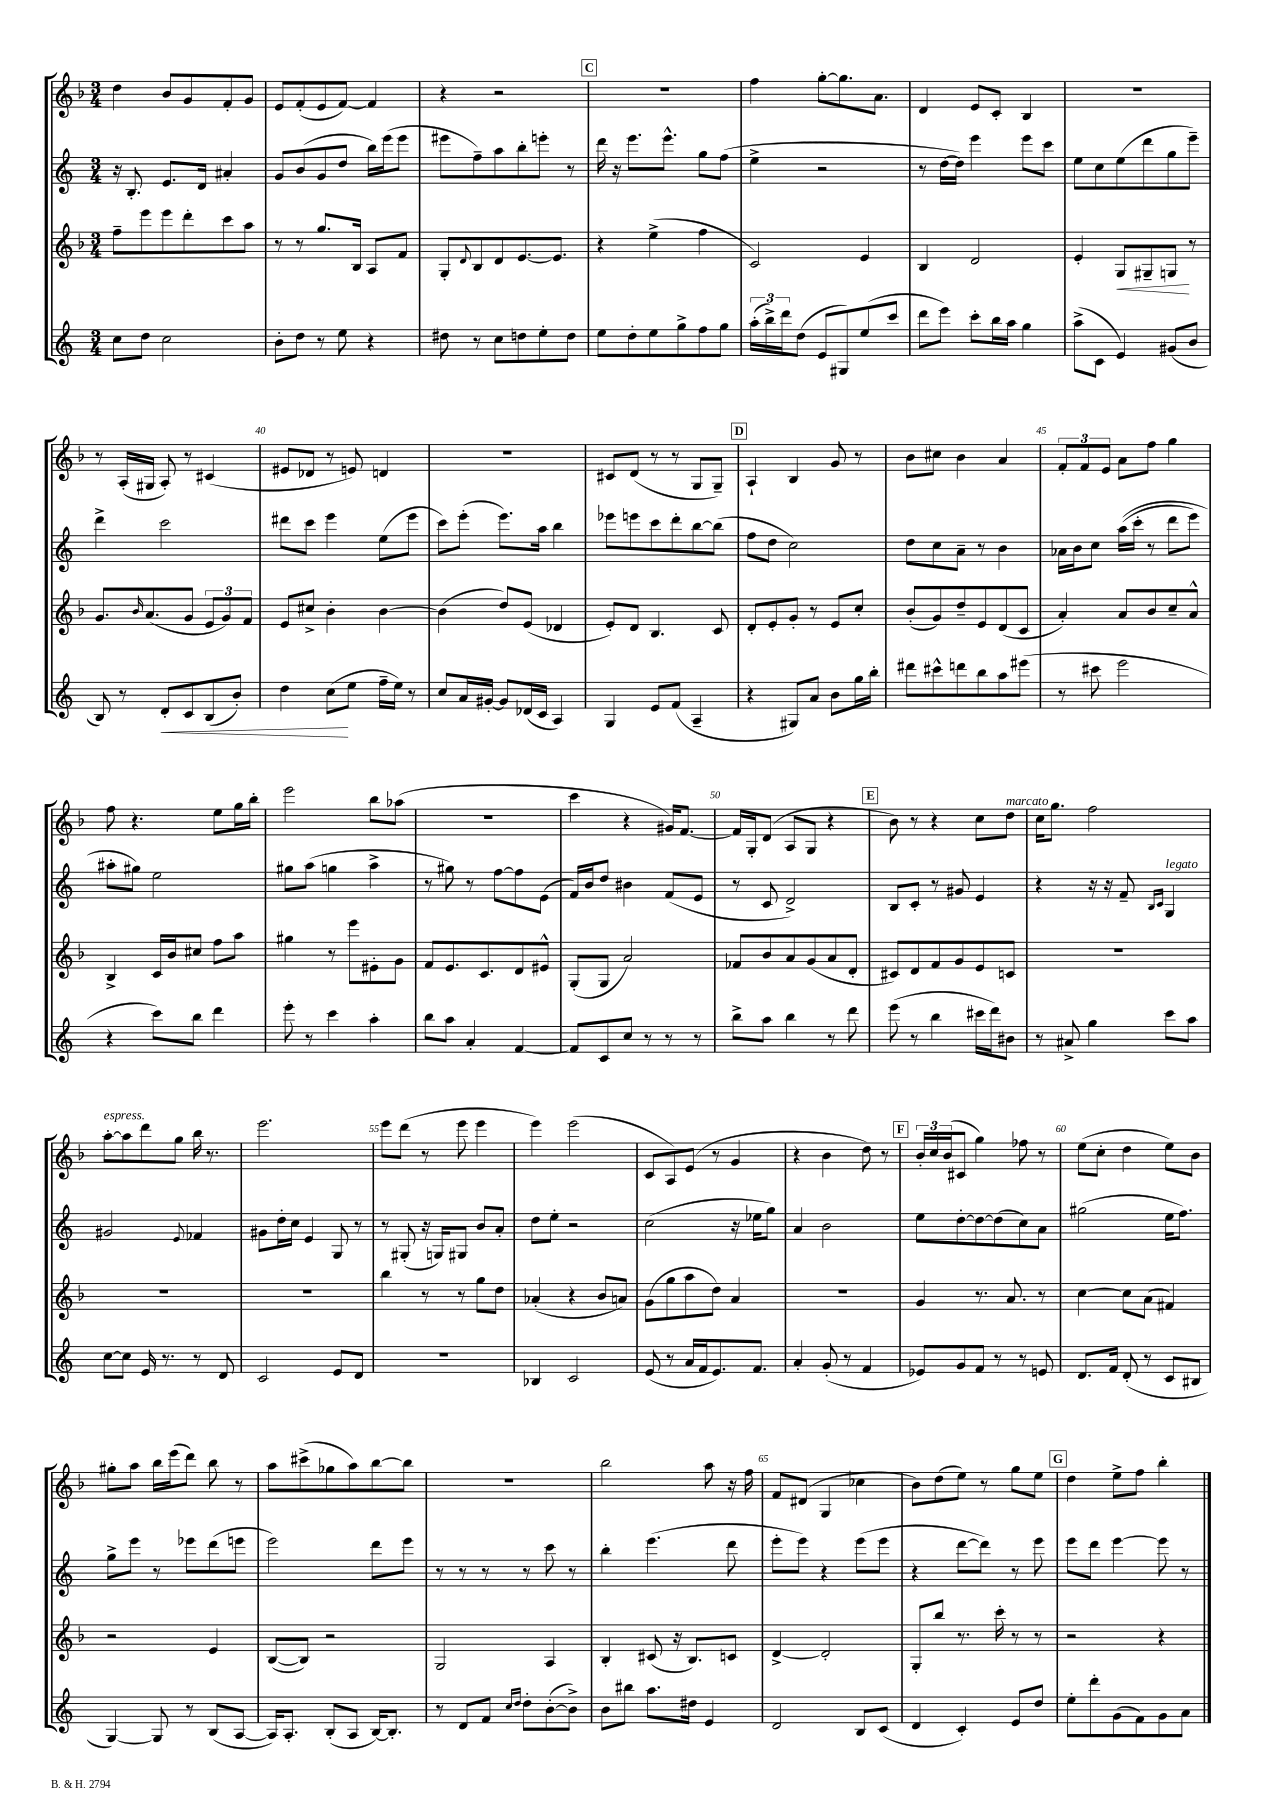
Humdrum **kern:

**kern	**dynam	**kern	**dynam	**kern	**kern
*part4	*part4	*part3	*part3	*part2	*part1
*staff4	*staff4	*staff3	*staff3	*staff2	*staff1
*clefG2	*	*clefG2	*	*clefG2	*clefG2
*k[]	*	*k[b-]	*	*k[]	*k[b-]
*M3/4	*	*M3/4	*	*M3/4	*M3/4
=32	=32	=32	=32	=32	=32
8cc\L	.	8ff~\L	.	16r	4dd\
.	.	.	.	8.B'/	.
8dd\J	.	8eee\	.	.	.
2cc\	.	8eee\	.	8.e/L	8b-/L
.	.	8ddd'\	.	.	8g/
.	.	.	.	16d/Jk	.
.	.	8ccc\	.	4a#X'/	8f'/
.	.	8aa\J	.	.	8g/J
=33	=33	=33	=33	=33	=33
8b'\L	.	8r	.	8g/L	8e/L
8dd\J	.	8r	.	(8b/	(8f'/
8r	.	8.gg/L	.	8g/	8e/
8ee\	.	.	.	8dd/J	[8f/J)
.	.	16B-/Jk	.	.	.
4r	.	8A/L	.	16bb\LL)	4f/]
.	.	.	.	(16eee\J	.
.	.	8f/J	.	8eee\J	.
=34	=34	=34	=34	=34	=34
8dd#X\	.	8G'/L	.	8eee#X\L	4r
.	.	8qqd/	.	.	.
8r	.	8B-/	.	8ff~\)	.
8cc\L	.	8d/	.	8aa\	2r
8ddn\	.	[8.e/	.	8bb'\	.
8ee'\	.	.	.	8eeen'\J	.
.	.	8.e/J]	.	.	.
8dd\J	.	.	.	8r	.
!!LO:REH:place=s1:t=C
=35	=35	=35	=35	=35	=35
8ee\L	.	4r	.	16ddd\	2.r
.	.	.	.	16r	.
8dd'\	.	.	.	8.eee\L	.
8ee\	.	(4ee^\	.	.	.
.	.	.	.	8.eee^^\J	.
8gg^\	.	.	.	.	.
8ff\	.	4ff\	.	8gg\L	.
8gg\J	.	.	.	(8ff\J	.
=36	=36	=36	=36	=36	=36
(24aa'\LL	.	2c/)	.	4ee^\	4ff\
24bb^\)	.	.	.	.	.
24ddd\J	.	.	.	.	.
(8dd\J	.	.	.	.	.
8e/L	.	.	.	2r	[8gg'\L
8G#X/)	.	.	.	.	8.gg\]
(8ee/	.	4e/	.	.	.
.	.	.	.	.	8.a\J
8ccc/J	.	.	.	.	.
=37	=37	=37	=37	=37	=37
8ddd\L	.	4B-/	.	8r	4d/
8eee\J)	.	.	.	[16dd\LL	.
.	.	.	.	16dd\JJ])	.
8ccc'\L	.	2d/	.	4eee\	8e/L
16bb\L	.	.	.	.	8c'/J
16aa\JJ	.	.	.	.	.
4gg\	.	.	.	8eee\L	4B-/
.	.	.	.	8ccc\J	.
=38	=38	=38	=38	=38	=38
(8aa^\L	.	4e'/	.	8ee\L	2.r
8c\J	.	.	.	8cc\	.
!	!	!	!LO:HP:b	!	!
4e/)	.	8G/L	<	(8ee\	.
.	.	8G#X~/	.	8ddd\	.
(8g#X/L	.	8Gn/J	.	8gg\	.
8b/J	.	8r	[	8eee~\J)	.
!!LO:LB:g=z
=39	=39	=39	=39	=39	=39
8B/)	.	8.g/L	.	4ddd^\	8r
8r	.	.	.	.	(16A'/LL
.	.	16qqb-/	.	.	.
.	.	(8.a/	.	.	16G#X/JJ
!	!LO:HP:b	!	!	!	!
8d'/L	<	.	.	2ccc\	8A'/)
8c/	.	8g/J	.	.	8r
(8B/	.	12e/L	.	.	(4c#X/
.	.	12g/)	.	.	.
8b'/J)	.	.	.	.	.
.	.	12f/J	.	.	.
=40	=40	=40	=40	=40	=40
4dd\	.	8e/L	.	8ddd#X\L	8e#X/L
.	.	8cc#X^/J	.	8ccc\J	8d-X/J
(8cc\L	.	4b-'\	.	4eee\	8r
8ee\J	[	.	.	.	8en/)
16ff~\LL	.	[4b-\	.	(8ee\L	4dn/
16ee\JJ)	.	.	.	.	.
8r	.	.	.	8eee\J	.
=41	=41	=41	=41	=41	=41
8cc/L	.	(4b-\]	.	8ccc\L)	2.r
16a/L	.	.	.	(8eee'\J	.
[16g#X'/JJ	.	.	.	.	.
8g#/L]	.	8dd/L)	.	8.eee\L)	.
(16d-X/L	.	(8e/J	.	.	.
16c/JJ	.	.	.	16aa\Jk	.
4A/)	.	4d-X/	.	4bb\	.
=42	=42	=42	=42	=42	=42
4G/	.	8e'/L)	.	8eee-X\L	8c#X/L
.	.	8d/J	.	8eeen\	(8d/J
8e/L	.	4.B-/	.	8ccc\	8r
(8f/J	.	.	.	8ddd'\	8r
4A~/	.	.	.	[8bb\	8G/L
.	.	8c/	.	(8bb\J]	8G~/J)
!!LO:REH:place=s1:t=D
=43	=43	=43	=43	=43	=43
4r	.	8d'/L	.	8ff\L	4A`/
.	.	8e'/	.	8dd\J	.
8G#X/L)	.	8g'/J	.	2cc\)	4B-/
8a/J	.	8r	.	.	.
8b\L	.	8e/L	.	.	8g/
16gg\L	.	8cc'/J	.	.	8r
16bb'\JJ	.	.	.	.	.
=44	=44	=44	=44	=44	=44
8ddd#X\L	.	(8b-'/L	.	8dd\L	8b-\L
8ccc#X^^\	.	8g/)	.	8cc\	8cc#X\J
8dddn\	.	8dd~/	.	8a~\J	4b-\
8bb\	.	8e/	.	8r	.
8aa\	.	(8d/	.	4b\	4a/
(8eee#X\J	.	8c/J	.	.	.
=45	=45	=45	=45	=45	=45
8r	.	4a'/)	.	16a-X\LL	12f'/L
.	.	.	.	16b\J	.
.	.	.	.	.	12f/
8ccc#X\	.	.	.	8cc\J	.
.	.	.	.	.	12e/J
2eee\	.	8a/L	.	((16aa\LL	8a\L
.	.	.	.	16ccc'\JJ	.
.	.	8b-/	.	8r	8ff\J
.	.	8cc~/	.	8ddd\L	4gg\
.	.	8a^^/J	.	8eee\J)	.
!!LO:LB:g=z
=46	=46	=46	=46	=46	=46
4r	.	4B-^/	.	8aa#X'\L	8ff\
.	.	.	.	8gg#X\J)	4.r
8ccc\L)	.	16c/LL	.	2ee\	.
.	.	16b-/J	.	.	.
8bb\J	.	8cc#X/J	.	.	.
4ddd\	.	8ff\L	.	.	8ee\L
.	.	8aa\J	.	.	16gg\L
.	.	.	.	.	16bb-'\JJ
=47	=47	=47	=47	=47	=47
8eee'\	.	4gg#X\	.	8gg#X\L	2eee\
8r	.	.	.	(8aa\J	.
4ccc\	.	8r	.	4ggn\	.
.	.	8eee\L	.	.	.
4aa'\	.	8e#X'\	.	4aa^\	8bb-\L
.	.	8g\J	.	.	(8aa-X\J
=48	=48	=48	=48	=48	=48
8bb\L	.	8f/L	.	8r	2.r
8aa\J	.	8.e/	.	8gg#X\)	.
4a'/	.	.	.	8r	.
.	.	8.c/	.	.	.
.	.	.	.	[8ff\L	.
[4f/	.	8d/	.	8ff\]	.
.	.	8e#X^^/J	.	(8e\J	.
=49	=49	=49	=49	=49	=49
8f/L]	.	(8G'/L	.	16f/LL)	4ccc\
.	.	.	.	16b/J	.
8c/	.	8G/J	.	8dd/J	.
8cc/J	.	2a/)	.	4b#X\	4r
8r	.	.	.	.	.
8r	.	.	.	(8f/L	16g#X/KL)
.	.	.	.	.	[8.f/J
8r	.	.	.	8e/J	.
=50	=50	=50	=50	=50	=50
8bb^\L	.	8f-X/L	.	8r	16f/LL]
.	.	.	.	.	16G'/J
8aa\J	.	8b-/	.	8c/	(8d/J
4bb\	.	8a/	.	2d^/)	8A/L
.	.	(8g/	.	.	8G/J
8r	.	8a/	.	.	4r
8ddd\	.	8d'/J	.	.	.
!!LO:REH:place=s1:t=E
=51	=51	=51	=51	=51	=51
(8eee\	.	8c#X/L)	.	8B/L	8b-\)
8r	.	8d/	.	8c'/J	8r
4bb\	.	8f/	.	8r	4r
.	.	8g/	.	8g#X/	.
16ccc#X\LL	.	8e/	.	4e/	8cc\L
16ddd\J)	.	.	.	.	.
!	!	!	!	!	!LO:TX:a:i:t=marcato
8b#X\J	.	8cn/J	.	.	8dd\J
=52	=52	=52	=52	=52	=52
8r	.	2.r	.	4r	16cc\KL
.	.	.	.	.	8.gg\J
8a#X^/	.	.	.	.	.
4gg\	.	.	.	16r	2ff\
.	.	.	.	16r	.
.	.	.	.	8f~/	.
.	.	.	.	16qqB/LL	.
.	.	.	.	16qqc/JJ	.
!	!	!	!	!LO:TX:a:i:t=legato	!
8ccc\L	.	.	.	4G/	.
8aa\J	.	.	.	.	.
!!LO:LB:g=z
=53	=53	=53	=53	=53	=53
!	!	!	!	!	!LO:TX:a:i:t=espress.
[8cc\L	.	2.r	.	2g#X/	[8aa'\L
8cc\J]	.	.	.	.	8aa\]
16e/	.	.	.	.	8ddd\
8.r	.	.	.	.	.
.	.	.	.	.	8gg\J
.	.	.	.	8qqe/	.
8r	.	.	.	4f-X/	16bb-\
.	.	.	.	.	8.r
8d/	.	.	.	.	.
=54	=54	=54	=54	=54	=54
2c/	.	2.r	.	8g#X\L	2.eee\
.	.	.	.	16dd'\L	.
.	.	.	.	16cc\JJ	.
.	.	.	.	4e/	.
8e/L	.	.	.	8G/	.
8d/J	.	.	.	8r	.
=55	=55	=55	=55	=55	=55
2.r	.	4bb-\	.	8r	8eee\L
.	.	.	.	(8G#X'/	(8ddd\J
.	.	8r	.	16r	8r
.	.	.	.	16Gn/KL)	.
.	.	8r	.	8G#X/J	8eee\
.	.	8gg\L	.	8b/L	4eee\
.	.	8dd\J	.	8a'/J	.
=56	=56	=56	=56	=56	=56
4B-X/	.	(4a-X'/	.	8dd\L	4eee\)
.	.	.	.	8ee'\J	.
2c/	.	4r	.	2r	(2eee\
.	.	8b-/L	.	.	.
.	.	8an/J)	.	.	.
=57	=57	=57	=57	=57	=57
(8e/	.	(8g\L	.	(2cc\	8c/L
8r	.	8gg\	.	.	8A/)
16a/LL	.	8aa\	.	.	(8e/J
16f/J	.	.	.	.	.
8.e/)	.	8dd\J)	.	.	8r
.	.	4a/	.	16r	4g/
8.f/J	.	.	.	16ee-X\KL	.
.	.	.	.	8gg\J)	.
=58	=58	=58	=58	=58	=58
4a'/	.	2.r	.	4a/	4r
(8g'/	.	.	.	2b\	4b-\
8r	.	.	.	.	.
4f/	.	.	.	.	8dd\)
.	.	.	.	.	8r
!!LO:REH:place=s1:t=F
=59	=59	=59	=59	=59	=59
8e-X/L)	.	4g/	.	8ee\L	24b-'/LL
.	.	.	.	.	24cc/
.	.	.	.	.	(24b-/J
8g/	.	.	.	[8dd'\	8c#X/J
8f/J	.	8.r	.	8dd\_	4gg\)
8r	.	.	.	(8dd\]	.
.	.	8.a/	.	.	.
8r	.	.	.	8cc\)	8ff-X\
8en/	.	8r	.	8a\J	8r
=60	=60	=60	=60	=60	=60
8.d/L	.	[4cc\	.	(2gg#X\	(8ee\L
.	.	.	.	.	8cc'\J
16f/Jk	.	.	.	.	.
(8d'/	.	8cc\L]	.	.	4dd\
8r	.	(8a\J	.	.	.
8c/L	.	4f#X/)	.	16ee\KL	8ee\L)
.	.	.	.	8.ff\J)	.
8B#X/J	.	.	.	.	8b-\J
!!LO:LB:g=z
=61	=61	=61	=61	=61	=61
[4G/)	.	2r	.	8gg^\L	8gg#X'\L
.	.	.	.	8eee\J	8aa\J
8G/]	.	.	.	8r	16bb-\LL
.	.	.	.	.	(16eee\J
8r	.	.	.	8eee-X\L	8ddd\J)
(8B/L	.	4e/	.	(8ddd\	8bb-\
[8A/J	.	.	.	8eeen\J	8r
=62	=62	=62	=62	=62	=62
16A/KL])	.	([8B-/L	.	2eee\)	8aa\L
8.A'/J	.	.	.	.	.
.	.	8B-/J])	.	.	(8ccc#X^\
(8B'/L	.	2r	.	.	8gg-X\
8A/J	.	.	.	.	8aa\)
[16B/KL)	.	.	.	8ddd\L	[8bb-\
8.B'/J]	.	.	.	.	.
.	.	.	.	8eee\J	8bb-\J]
=63	=63	=63	=63	=63	=63
8r	.	2G/	.	8r	2.r
8d/L	.	.	.	8r	.
8f/J	.	.	.	8r	.
16qqcc/LL	.	.	.	.	.
16qqdd/JJ	.	.	.	.	.
8dd'\L	.	.	.	8r	.
([8b'\	.	4A/	.	8ccc\	.
8b^\J])	.	.	.	8r	.
=64	=64	=64	=64	=64	=64
8b\L	.	4B-'/	.	4bb'\	2bb-\
8bb#X\J	.	.	.	.	.
8.aa\L	.	(8c#X/	.	(4.eee\	.
.	.	16r	.	.	.
16dd#X\Jk	.	8.B-/L)	.	.	.
4e/	.	.	.	.	8aa\
.	.	8cn/J	.	8ddd\	16r
.	.	.	.	.	16ff\
=65	=65	=65	=65	=65	=65
2d/	.	[4d^/	.	8eee'\L	8f/L
.	.	.	.	8eee\J)	(8d#X/J
.	.	2d'/]	.	4r	4G/
8B/L	.	.	.	(8eee\L	4cc-X\
(8c/J	.	.	.	8eee\J	.
=66	=66	=66	=66	=66	=66
4d/	.	8G'/L	.	4r	8b-\L)
.	.	8bb-/J	.	.	(8dd\
4c'/)	.	8.r	.	[8ddd\L	8ee\J)
.	.	.	.	8ddd\J])	8r
.	.	16ccc'\	.	.	.
8e/L	.	8r	.	8r	8gg\L
8dd/J	.	8r	.	8eee\	8ee\J
!!LO:REH:place=s1:t=G
=67	=67	=67	=67	=67	=67
8ee'\L	.	2r	.	8eee\L	4dd\
8ddd'\	.	.	.	8ddd\J	.
(8g\	.	.	.	[4eee\	8ee^\L
8f\)	.	.	.	.	8ff\J
8g\	.	4r	.	8eee\]	4bb-'\
8a\J	.	.	.	8r	.
==	==	==	==	==	==
*-	*-	*-	*-	*-	*-
